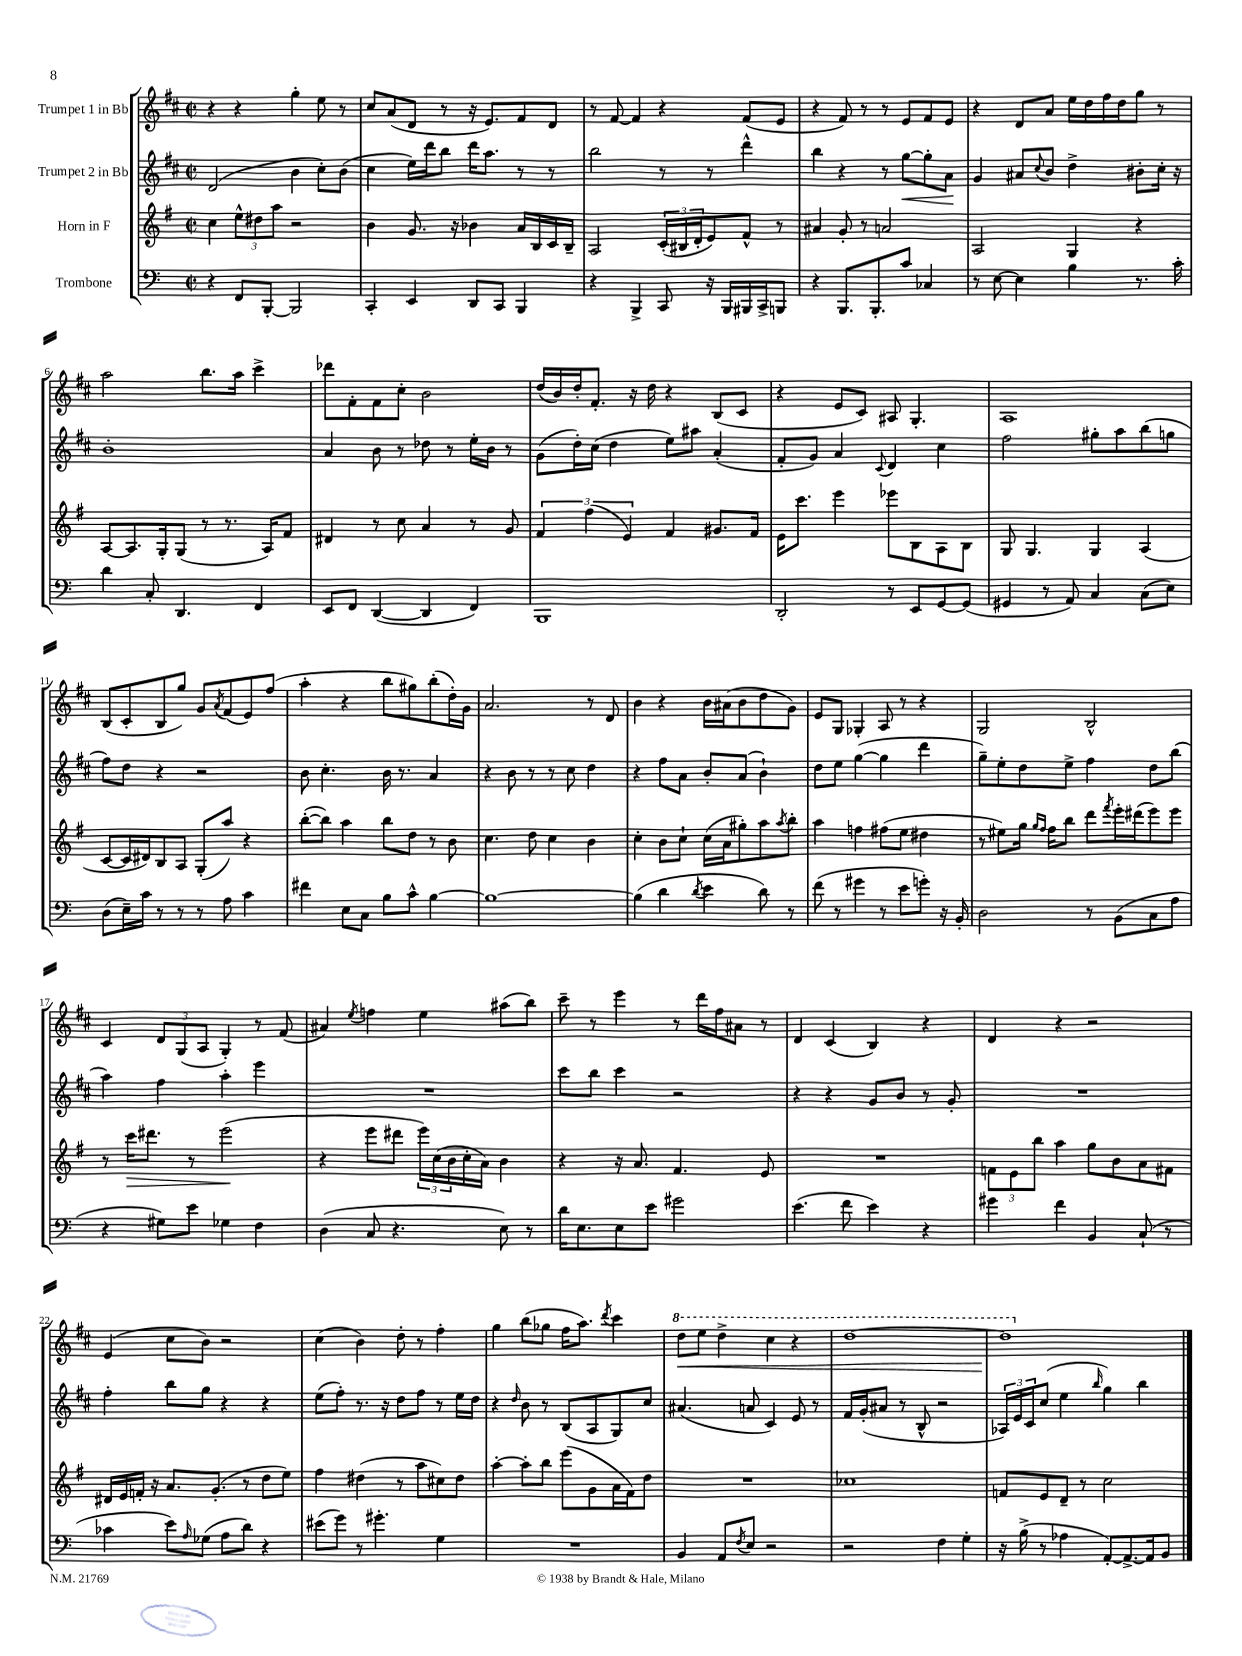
<<
\new StaffGroup <<
\new Staff = "s0" \with { instrumentName = "Trumpet 1 in Bb" } {
    \clef treble \key d \major \defaultTimeSignature \time 2/2
    r4 r4 g''4-. e''8 r8 |
    cis''8 a'8( d'8 r8 r16 e'8.) fis'8 d'8 |
    r8 fis'8~ fis'4 r4 fis'8( e'8 |
    r4 fis'8) r8 r8 e'8 fis'8 e'8 |
    r4 d'8 a'8 e''16 d''16 fis''16 d''16 g''8 r8 |
    a''2 b''8. a''16 cis'''4-> |
    des'''8 fis'8-. fis'8 cis''8-. b'2 |
    d''16( b'16) d''16-. fis'8.-. r16 d''16 r4 b8( cis'8 |
    r4 e'8 cis'8) ais8 g4.-. |
    a1 |
    b8( cis'8-. b8 g''8) g'8 \acciaccatura { a'8 } fis'8( e'8) fis''8( |
    a''4-. r4 b''8 gis''8) b''8-.( d''16-.) g'16 |
    a'2. r8 d'8 |
    b'4 r4 b'16 ais'16( b'8 d''8 g'8) |
    e'8 g8 ges4-. a8 r8 r4 |
    g2 b2-^ |
    cis'4 \tuplet 3/2 { d'8 g8( a8 } g4-.) r8 fis'8( |
    ais'4) \acciaccatura { e''8 } f''4 e''4 ais''8( b''8) |
    cis'''8-- r8 e'''4 r8 d'''16 fis''16 ais'8 r8 |
    d'4 cis'4( b4) r4 |
    d'4 r4 r2 |
    e'4( cis''8 b'8) r2 |
    cis''4( b'4) d''8-. r8 fis''4-. |
    g''4 b''8( ges''8 fis''16 a''8.) \acciaccatura { d'''8 } cis'''4 |
    \ottava #1 d'''8\< e'''8 d'''4-> cis'''4 r4 |
    d'''1~ |
    d'''1\! \ottava #0 \bar "|." |
}
\new Staff = "s1" \with { instrumentName = "Trumpet 2 in Bb" } {
    \clef treble \key d \major \defaultTimeSignature \time 2/2
    d'2( b'4 cis''8-.) b'8( |
    cis''4 e''16) d'''16 b''8 d'''16 a''8. r8 r8 |
    b''2 r8 r8 d'''4-^ |
    b''4 r4 r8 g''8~\< g''8-. a'8\! |
    g'4 ais'8 \appoggiatura { cis''8 } b'8 d''4-> bis'8-. cis''16-. r16 |
    b'1-. |
    a'4 b'8 r8 des''8 r8 e''16-. b'16 r8 |
    g'8( d''16-.) cis''16( d''4 e''8) ais''8 a'4-.( |
    fis'8-. g'8) a'4 \appoggiatura { cis'8 } d'4 cis''4 |
    fis''2 gis''8-. a''8 b''8( g''8 |
    fis''8) d''8 r4 r2 |
    b'8 cis''4.-. b'16 r8. a'4 |
    r4 b'8 r8 r8 cis''8 d''4 |
    r4 fis''8 a'8 b'8-. a'8( b'4-!) |
    d''8 e''8 g''4~( g''4 d'''4 |
    g''8--) e''8-. d''8 e''8-> fis''4 d''8 b''8( |
    a''4) fis''4 a''4-. e'''4 |
    R1 |
    cis'''8 b''8 cis'''4 r2 |
    r4 r4 g'8 b'8 r8 g'8-. |
    R1 |
    fis''4-. b''8 g''8 r4 r4 |
    e''8( fis''8-.) r8. r16 d''8 fis''8 r8 e''16 d''16 |
    r4 \grace { d''16 } b'8 r8 b8( a8 g8) cis''8 |
    ais'4.( a'8 cis'4) e'8 r8 |
    fis'16 g'16-.( ais'8 r8 b8-^ r2 |
    \tuplet 3/2 { aes16) e'16 cis'16 } cis''8( e''4 \grace { b''16 } g''4) b''4 \bar "|." |
}
\new Staff = "s2" \with { instrumentName = "Horn in F" } {
    \clef treble \key g \major \defaultTimeSignature \time 2/2
    c''4 \tuplet 3/2 { e''8-^ dis''8 a''8 } r2 |
    b'4 g'8. r16 bes'4 a'16 b16 c'16 b16-- |
    a2 \tuplet 3/2 { c'16-.( bis16 d'16-. } e'8) fis'8-^ r8 |
    ais'4 g'8-. r8 a'2 |
    a2 g4 r4 |
    a8~ a8. g16-. g8( r8 r8. a16) fis'8 |
    dis'4 r8 c''8 a'4 r8 g'8 |
    \tuplet 3/2 { fis'4 fis''4( e'4) } fis'4 gis'8. fis'16 |
    e'16 c'''8. e'''4 ees'''8 b8 a8 b8 |
    g8 g4. g4 a4( |
    c'8~ c'16 dis'16) b8 a8 g8-.( a''8) r4 |
    b''8~-.( b''8) a''4 b''8 d''8 r8 b'8 |
    c''4. d''8 c''4 b'4 |
    c''4-. b'8 c''8-! c''16( a'16 gis''8-.) a''8 \acciaccatura { a''8 } b''8-. |
    a''4 f''4 fis''8( e''8 dis''4 |
    r8 eis''8) g''16 \grace { g''16 fis''16 } fis''16 b''8 d'''8 \acciaccatura { fis'''8 } e'''16-. dis'''16( e'''8) e'''8 |
    r8 c'''16\> dis'''8. r8 e'''2\!( |
    r4 e'''8 dis'''8 \tuplet 3/2 { e'''16) c''16( b'16 } c''16-. a'16) b'4 |
    r4 r16 a'8. fis'4. e'8 |
    R1 |
    \tuplet 3/2 { f'8 e'8 b''8 } a''4 g''8 b'8 a'8 fis'8 |
    dis'16 e'16 f'16-. r16 a'8. g'8.-.( r8 d''8 e''8) |
    fis''4 dis''4( r8 a''8 cis''8) dis''8 |
    a''4~-. a''8-. b''8 e'''8( g'8 a'16 fis'16) d''8 |
    R1 |
    ces''1 |
    f'8 e'8 d'8-- r8 c''2 \bar "|." |
}
\new Staff = "s3" \with { instrumentName = "Trombone" } {
    \clef bass \key c \major \defaultTimeSignature \time 2/2
    r4 f,8 b,,8~-. b,,2 |
    c,4-. e,4 d,8 c,8 b,,4 |
    r4 b,,4-> c,8 r16 b,,16 bis,,16 c,16-> b,,8 |
    r4 b,,8. b,,8.-. c'8 ces4 |
    r8 e8~ e4 b4 r8. c'16-. |
    d'4 c8-. d,4. f,4 |
    e,8 f,8 d,4~( d,4 f,4) |
    b,,1 |
    d,2-. r8 e,8 g,8~ g,8( |
    gis,4 r8 a,8) c4 c8( e8) |
    d8( e16--) c'16 r8 r8 r8 a8 c'4 |
    fis'4 e8 c8 b8 c'8-^ b4~ |
    b1~ |
    b4( d'4 \acciaccatura { d'8 } e'4 d'8) r8 |
    f'8( r8 gis'4 r8 e'8 g'8-.) r16 b,16-. |
    d2 r8 b,8( c8 a8 |
    r4 gis8) e'8 ges4 f4 |
    d4( c8 r4. e8) r8 |
    d'16 e8. e8 e'8 gis'2 |
    e'4.( f'8 e'4) r4 |
    gis'4 f'4 b,4 c8-!( r8 |
    ces'4 e'8) \grace { a16 } ges8( a8 d'8) r4 |
    eis'8( g'8) r8 gis'4.-. g4 |
    R1 |
    b,4 a,8 \acciaccatura { f8 } e8 r2 |
    r2 f4 g4-. |
    r16 b16->( r8 aes4 a,8~-.) a,8.~-> a,16 b,8 \bar "|." |
}
>>
>>
